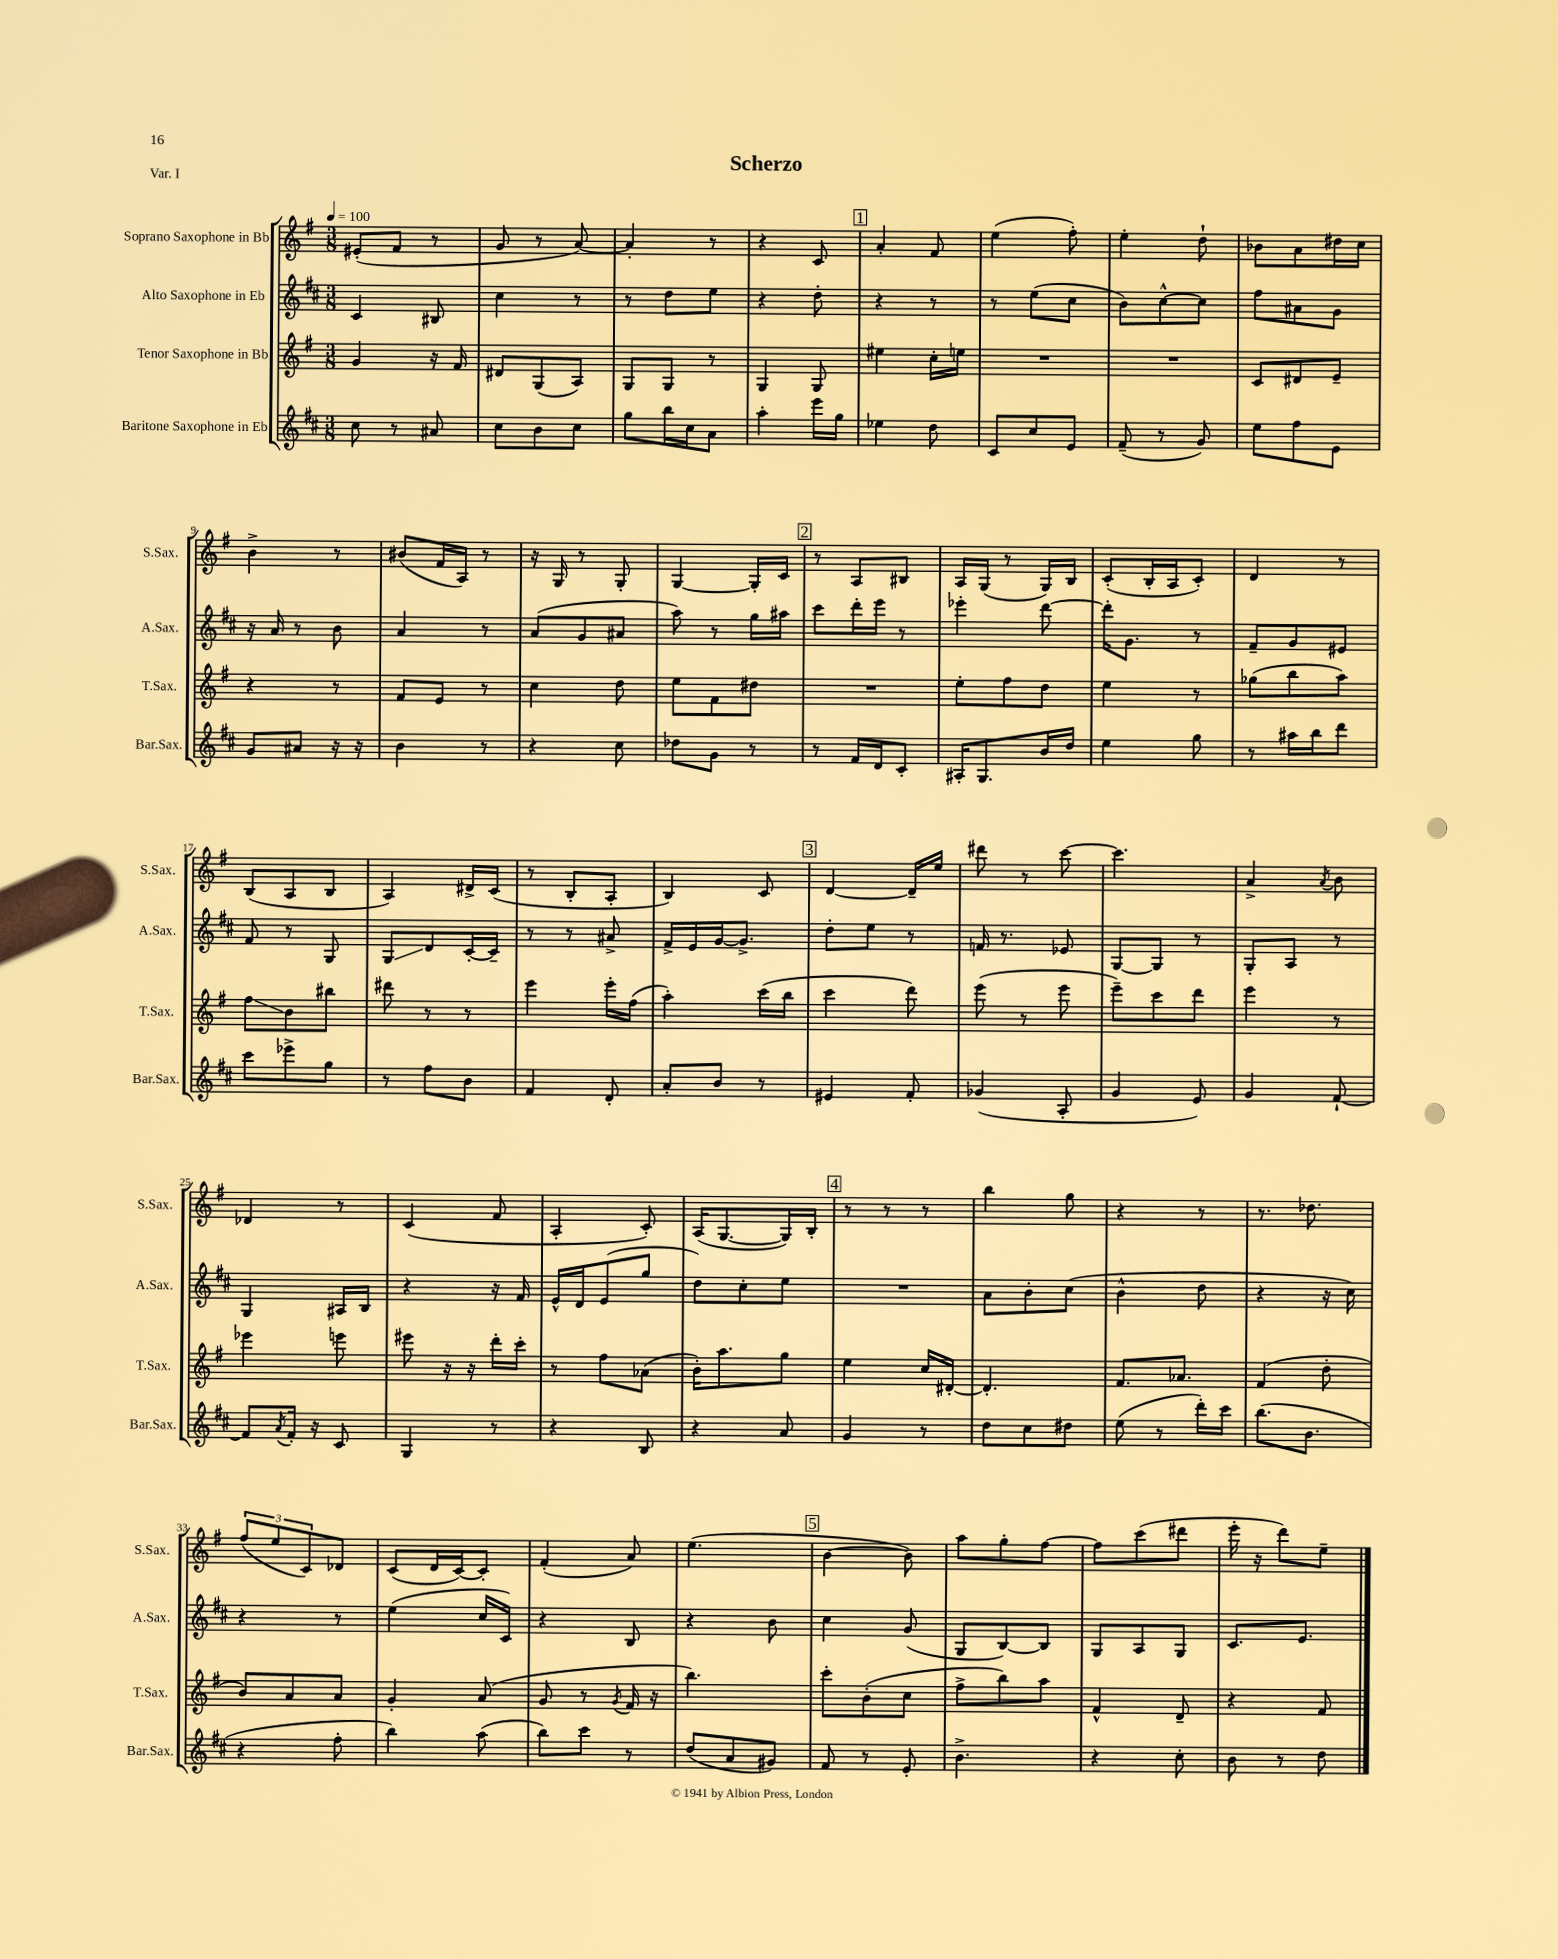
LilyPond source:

\header { title = "Scherzo" piece = "Var. I" }
<<
\new StaffGroup <<
\new Staff = "s0" \with { instrumentName = "Soprano Saxophone in Bb" shortInstrumentName = "S.Sax." } {
    \clef treble \key g \major \numericTimeSignature \time 3/8 \tempo 4 = 100
    eis'8-.( fis'8 r8 |
    g'8 r8 a'8~) |
    a'4-. r8 |
    r4 c'8 |
    \mark \markup { \box "1" } a'4-. fis'8 |
    e''4( fis''8-.) |
    e''4-. d''8-! |
    bes'8 a'8 dis''16 c''16 |
    b'4-> r8 |
    bis'8( fis'16 a16) r8 |
    r16 g16 r8 g8-. |
    g4~ g16-. c'16 |
    \mark \markup { \box "2" } r8 a8 bis8 |
    a16 g16( r8 g16) b16 |
    c'8-.( b16-. a16 c'8-.) |
    d'4 r8 |
    b8( a8 b8 |
    a4) dis'16-> c'16( |
    r8 b8-. a8-. |
    b4) c'8 |
    \mark \markup { \box "3" } d'4~ d'16-- e''16 |
    dis'''8 r8 c'''8~ |
    c'''4. |
    a'4-> \acciaccatura { a'8 } b'8 |
    des'4 r8 |
    c'4( fis'8 |
    a4-. c'8-.) |
    a16( g8.~ g16) b16-. |
    \mark \markup { \box "4" } r8 r8 r8 |
    b''4 g''8 |
    r4 r8 |
    r8. des''8. |
    \tuplet 3/2 { fis''8( e''8 c'8) } des'8 |
    c'8( d'16 c'16~) c'8-. |
    fis'4-.( a'8) |
    e''4.( |
    \mark \markup { \box "5" } b'4~ b'8) |
    a''8 g''8-. fis''8~ |
    fis''8 c'''8( dis'''8 |
    e'''16-. r16 d'''8) e''8-- \bar "|." |
}
\new Staff = "s1" \with { instrumentName = "Alto Saxophone in Eb" shortInstrumentName = "A.Sax." } {
    \clef treble \key d \major \numericTimeSignature \time 3/8
    cis'4 bis8 |
    cis''4 r8 |
    r8 d''8 e''8 |
    r4 d''8-. |
    \mark \markup { \box "1" } r4 r8 |
    r8 e''8( cis''8 |
    b'8) cis''8~-^ cis''8 |
    fis''8 ais'8 g'8 |
    r16 a'16 r8 b'8 |
    a'4 r8 |
    a'8( g'8 ais'8 |
    a''8) r8 g''16 ais''16 |
    \mark \markup { \box "2" } cis'''8 d'''16-. e'''16 r8 |
    ees'''4-. d'''8~ |
    d'''16-. g'8. r8 |
    fis'8-- g'8 eis'8 |
    fis'8 r8 g8 |
    g8\glissando d'8 cis'16~-. cis'16-- |
    r8 r8 ais'8-> |
    fis'16-> e'16 g'16~ g'8.-> |
    \mark \markup { \box "3" } d''8-. e''8 r8 |
    f'16 r8. ees'8 |
    g8~ g8 r8 |
    g8-. a8 r8 |
    g4 ais16 b16 |
    r4 r16 fis'16 |
    e'16-^ d'16 e'8( g''8 |
    d''8) cis''8-. e''8 |
    \mark \markup { \box "4" } R4. |
    a'8 b'8-. cis''8( |
    b'4-^ d''8 |
    r4 r16 cis''16) |
    r4 r8 |
    e''4( cis''16 cis'16) |
    r4 b8 |
    r4 b'8 |
    \mark \markup { \box "5" } cis''4 g'8( |
    g8 b8~) b8 |
    g8 a8 g8 |
    cis'8. e'8. \bar "|." |
}
\new Staff = "s2" \with { instrumentName = "Tenor Saxophone in Bb" shortInstrumentName = "T.Sax." } {
    \clef treble \key g \major \numericTimeSignature \time 3/8
    g'4 r16 fis'16 |
    dis'8 g8( a8) |
    g8 g8 r8 |
    g4 g8 |
    \mark \markup { \box "1" } eis''4 c''16-. e''16 |
    R4. |
    R4. |
    c'8 dis'8 e'8-- |
    r4 r8 |
    fis'8 e'8 r8 |
    c''4 d''8 |
    e''8 fis'8 dis''8 |
    \mark \markup { \box "2" } R4. |
    e''8-. fis''8 d''8 |
    e''4 r8 |
    ges''8( b''8 a''8) |
    fis''8\glissando b'8 bis''8 |
    dis'''8 r8 r8 |
    e'''4 e'''16-. fis''16( |
    a''4-.) c'''16( b''16 |
    \mark \markup { \box "3" } c'''4 d'''8) |
    e'''8( r8 e'''8 |
    e'''8--) c'''8 d'''8 |
    e'''4 r8 |
    ees'''4 e'''8 |
    eis'''8 r16 r16 d'''16-. c'''16-. |
    r8 fis''8 aes'8( |
    b'16-.) a''8. g''8 |
    \mark \markup { \box "4" } e''4 c''16 dis'16~-. |
    dis'4.-. |
    fis'8. aes'8. |
    fis'4( d''8-. |
    b'8) a'8 a'8 |
    g'4-. a'8( |
    g'8 r8 \acciaccatura { g'8 } fis'16 r16 |
    b''4.) |
    \mark \markup { \box "5" } c'''8-. b'8-.( c''8 |
    fis''8-> b''8) a''8 |
    fis'4-^ d'8-- |
    r4 fis'8 \bar "|." |
}
\new Staff = "s3" \with { instrumentName = "Baritone Saxophone in Eb" shortInstrumentName = "Bar.Sax." } {
    \clef treble \key d \major \numericTimeSignature \time 3/8
    cis''8 r8 ais'8 |
    cis''8 b'8 cis''8 |
    g''8 b''16 cis''16 a'8 |
    a''4-. e'''16 g''16 |
    \mark \markup { \box "1" } ees''4 d''8 |
    cis'8 cis''8 e'8 |
    fis'8--( r8 g'8) |
    e''8 fis''8 e'8 |
    g'8 ais'8 r16 r16 |
    b'4 r8 |
    r4 cis''8 |
    des''8 g'8 r8 |
    \mark \markup { \box "2" } r8 fis'16 d'16 cis'8-. |
    ais16-. g8. b'16 d''16 |
    e''4 g''8 |
    r8 ais''16 b''16 d'''8 |
    cis'''8 ees'''8-> g''8 |
    r8 fis''8 b'8 |
    fis'4 d'8-. |
    a'8-. b'8 r8 |
    \mark \markup { \box "3" } eis'4 fis'8-. |
    ges'4( a8-. |
    g'4 e'8) |
    g'4 fis'8~-! |
    fis'8 \acciaccatura { a'8 } fis'16-. r16 cis'8 |
    g4 r8 |
    r4 b8 |
    r4 a'8 |
    \mark \markup { \box "4" } g'4 r8 |
    d''8 cis''8 dis''8 |
    e''8( r8 d'''16-.) cis'''16 |
    b''8.( b'8. |
    r4 fis''8-. |
    b''4) a''8( |
    b''8) cis'''8 r8 |
    d''8( a'8 gis'8) |
    \mark \markup { \box "5" } fis'8 r8 e'8-. |
    b'4.-> |
    r4 cis''8-. |
    b'8 r8 d''8 \bar "|." |
}
>>
>>
